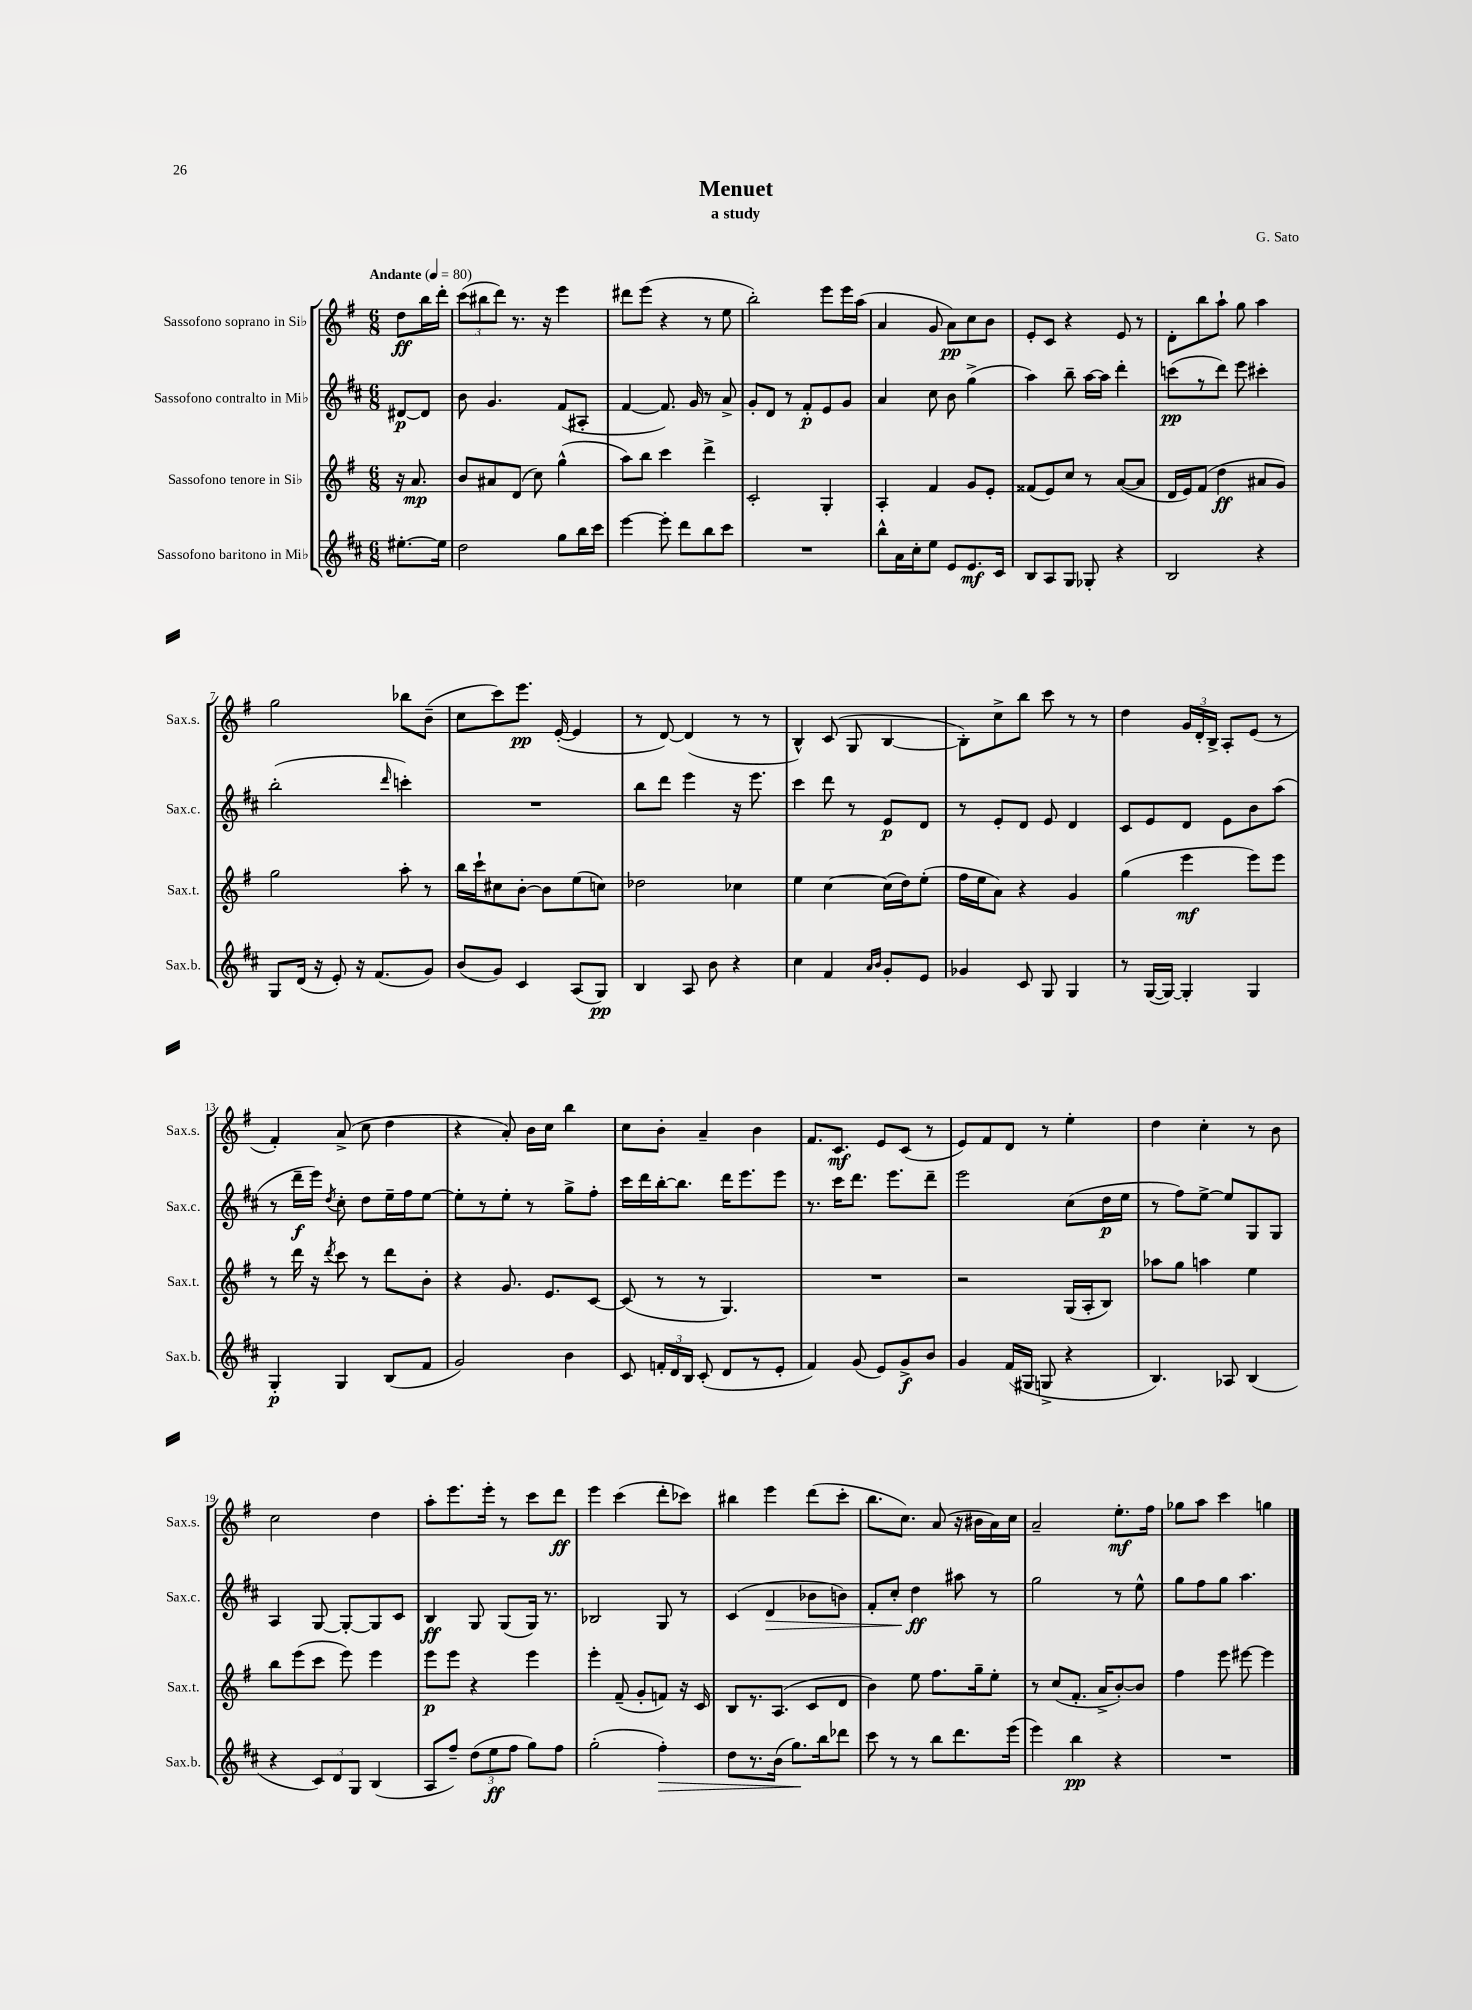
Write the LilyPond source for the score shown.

\header { title = "Menuet" composer = "G. Sato" subtitle = "a study" }
<<
\new StaffGroup <<
\new Staff = "s0" \with { instrumentName = "Sassofono soprano in Sib" shortInstrumentName = "Sax.s." } {
    \clef treble \key g \major \numericTimeSignature \time 6/8 \partial 4 \tempo "Andante" 4 = 80
    \autoBeamOff d''8[\ff b''16 d'''16]-. |
    \tuplet 3/2 { c'''8[( bis''8 d'''8]) } r8. r16 e'''4 |
    dis'''8[ e'''8]( r4 r8 e''8 |
    b''2-.) e'''8[ e'''16 a''16]( |
    a'4 g'8 a'8[\pp) c''8 b'8] |
    e'8[-. c'8] r4 e'8 r8 |
    d'8[-. b''8 a''8]-! g''8 a''4 |
    g''2 bes''8[ b'8]--( |
    c''8[ c'''8) e'''8.]\pp e'16~-.( e'4 |
    r8 d'8~) d'4( r8 r8 |
    b4-^) c'8( g8 b4~ |
    b8[-.) c''8-> b''8] c'''8 r8 r8 |
    d''4 \tuplet 3/2 { g'16[ d'16-. b16]-> } a8[-. e'8]( r8 |
    fis'4-.) a'8->( c''8 d''4 |
    r4 a'8-.) b'16[ c''16] b''4 |
    c''8[ b'8]-. a'4-- b'4 |
    fis'8.[ c'8.]\mf e'8[ c'8]( r8 |
    e'8[) fis'8 d'8] r8 e''4-. |
    d''4 c''4-. r8 b'8 |
    c''2 d''4 |
    a''8[-. e'''8. e'''16]-. r8 c'''8[ d'''8]\ff |
    e'''4 c'''4( d'''8[-. ces'''8]) |
    bis''4 e'''4 d'''8[( c'''8]-. |
    b''8.[ c''8.]) a'8( r16 bis'16[ a'16) c''16] |
    a'2-- e''8.[-.\mf fis''16] |
    ges''8[ a''8] c'''4 g''4 \bar "|." |
}
\new Staff = "s1" \with { instrumentName = "Sassofono contralto in Mib" shortInstrumentName = "Sax.c." } {
    \clef treble \key d \major \numericTimeSignature \time 6/8 \partial 4
    \autoBeamOff dis'8[~\p dis'8] |
    b'8 g'4. fis'8[( ais8]-. |
    fis'4~ fis'8.) g'16 r8 a'8-> |
    g'8[-. d'8] r8 fis'8[-.\p e'8 g'8] |
    a'4 cis''8 b'8 g''4->( |
    a''4) b''8-- a''16[~ a''16] d'''4-. |
    c'''8[\pp( r8 d'''8]) e'''8 cis'''4-. |
    b''2-.( \grace { d'''16 } c'''4-.) |
    R2. |
    b''8[ d'''8] e'''4 r16 e'''8. |
    cis'''4 d'''8 r8 e'8[\p d'8] |
    r8 e'8[-. d'8] e'8 d'4 |
    cis'8[ e'8 d'8] e'8[ b'8 a''8]( |
    r8 d'''16[--\f e'''16]) \acciaccatura { d''8 } cis''8-. d''8[ e''16-- fis''16 e''8]~ |
    e''8[-. r8 e''8]-. r8 g''8[-> fis''8]-. |
    cis'''16[ d'''16 b''16~-. b''8.] d'''16[ e'''8. e'''8] |
    r8. cis'''16[ d'''8.] e'''8.[ d'''8]-- |
    e'''2 cis''8[( d''16\p e''16] |
    r8 fis''8[) e''8]~-> e''8[ g8 g8] |
    a4 g8~ g8[~-. g8 cis'8] |
    b4\ff g8 g8[( g16]) r8. |
    bes2 g8 r8 |
    cis'4( d'4\> bes'8[ b'8]) |
    fis'8[-. cis''8]-. d''4\ff\! ais''8 r8 |
    g''2 r8 e''8-^ |
    g''8[ fis''8 g''8] a''4. \bar "|." |
}
\new Staff = "s2" \with { instrumentName = "Sassofono tenore in Sib" shortInstrumentName = "Sax.t." } {
    \clef treble \key g \major \numericTimeSignature \time 6/8 \partial 4
    \autoBeamOff r16 a'8.\mp |
    b'8[ ais'8 d'8]( c''8) g''4-^( |
    a''8[) b''8] c'''4 d'''4-> |
    c'2-. g4-. |
    a4-. fis'4 g'8[ e'8]-. |
    fisis'8[( e'8) c''8] r8 a'8[~( a'8] |
    d'16[ e'16) fis'8]( d''4\ff ais'8[ g'8]) |
    g''2 a''8-. r8 |
    b''16[ c'''16-! cis''8 b'8]~-. b'8[ e''8( c''8]) |
    des''2 ces''4 |
    e''4 c''4~ c''16[( d''16) e''8]-.( |
    fis''16[ e''16 a'8]) r4 g'4 |
    g''4( e'''4\mf e'''8[) e'''8] |
    r8 d'''16 r16 \acciaccatura { d'''8 } c'''8 r8 d'''8[ b'8]-. |
    r4 g'8. e'8.[ c'8]~ |
    c'8( r8 r8 g4.) |
    R2. |
    r2 g16[( a16-. b8]) |
    aes''8[ g''8] a''4 e''4 |
    b''8[ e'''8( c'''8] e'''8) e'''4 |
    e'''8[\p e'''8] r4 e'''4 |
    e'''4-. fis'8--( g'8[-. f'8]) r16 c'16 |
    b8[ r8. a8.]( c'8[ d'8] |
    b'4) e''8 fis''8.[ g''16-- e''8]-. |
    r8 c''8[( fis'8.]-. a'16[-> b'8~-.) b'8] |
    fis''4 e'''8 eis'''8~ eis'''4 \bar "|." |
}
\new Staff = "s3" \with { instrumentName = "Sassofono baritono in Mib" shortInstrumentName = "Sax.b." } {
    \clef treble \key d \major \numericTimeSignature \time 6/8 \partial 4
    \autoBeamOff eis''8.[~-. eis''16] |
    d''2 g''8[ b''16 cis'''16] |
    e'''4~ e'''8-. d'''8[ b''8 cis'''8] |
    R2. |
    b''8[-^ a'16 cis''16-. e''8] e'8[ e'8.\mf cis'16] |
    b8[ a8 g8] ges8-. r4 |
    b2 r4 |
    g8[ d'16]( r16 e'8-.) r16 fis'8.[( g'8]) |
    b'8[( g'8]) cis'4 a8[( g8]\pp) |
    b4 a8 b'8 r4 |
    cis''4 fis'4 \grace { a'16[ b'16] } g'8[-. e'8] |
    ges'4 cis'8 g8 g4 |
    r8 g16[~( g16]~) g4-. g4 |
    g4-.\p g4 b8[( fis'8] |
    g'2) b'4 |
    cis'8 \tuplet 3/2 { f'16[-. d'16 b16] } cis'8-.( d'8[ r8 e'8]-. |
    fis'4) g'8( e'8[) g'8->\f b'8] |
    g'4 fis'16[( gis16] g8-> r4 |
    b4.) aes8 b4( |
    r4 \tuplet 3/2 { cis'8[) d'8 g8] } b4( |
    a8[ fis''8]--) \tuplet 3/2 { d''8[( e''8\ff fis''8] } g''8[) fis''8] |
    g''2-.( fis''4-.\>) |
    d''8[ r8. b'16]( g''8.[\!) b''16 des'''8] |
    cis'''8 r8 r8 b''8[ d'''8. e'''16]( |
    e'''4) b''4\pp r4 |
    R2. \bar "|." |
}
>>
>>
